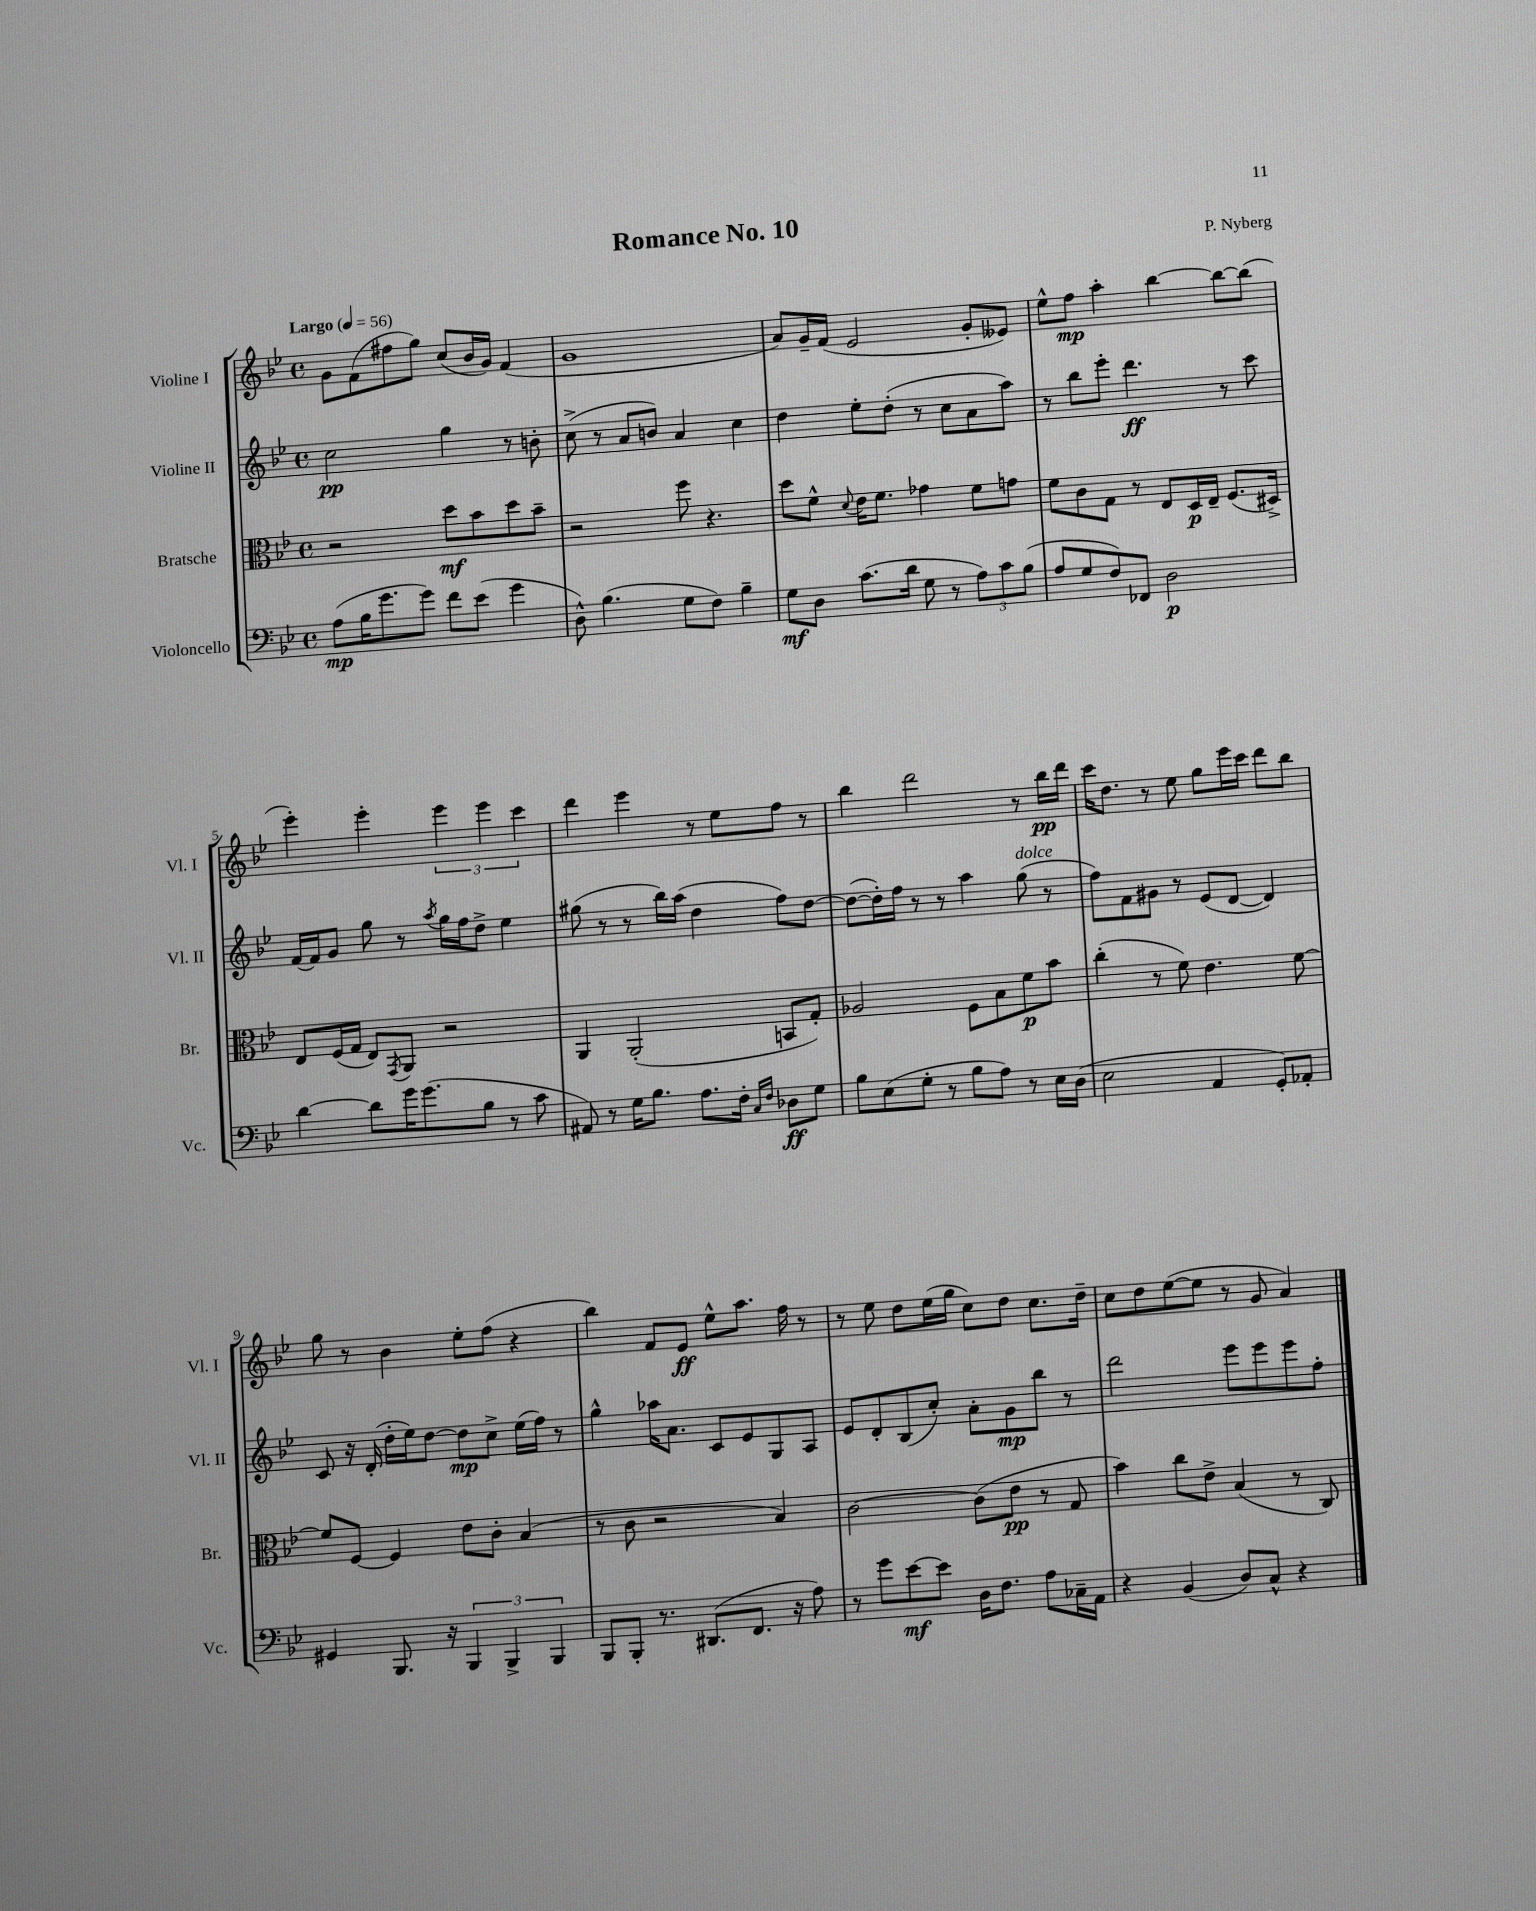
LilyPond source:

\header { title = "Romance No. 10" composer = "P. Nyberg" }
<<
\new StaffGroup <<
\new Staff = "s0" \with { instrumentName = "Violine I" shortInstrumentName = "Vl. I" } {
    \clef treble \key bes \major \defaultTimeSignature \time 4/4 \tempo "Largo" 4 = 56
    g'8 f'8( fis''8 g''8) c''8( bes'16 g'16) f'4( |
    g'1 |
    a'8) g'16-- f'16( ees'2 g'8-. eeses'8) |
    ees''8-^ f''8\mp a''4-. bes''4~ bes''8~ bes''8( |
    ees'''4-.) ees'''4-. \tuplet 3/2 { ees'''4 ees'''4 c'''4 } |
    d'''4 ees'''4 r8 ees''8 f''8 r8 |
    bes''4 d'''2 r8 bes''16\pp d'''16 |
    c'''16 d''8. r8 ees''8 g''8 ees'''16 c'''16 d'''8 bes''8 |
    g''8 r8 bes'4 ees''8-. f''8( r4 |
    bes''4) f'8 ees'8\ff ees''8-^ a''8. f''16 r8 |
    r8 ees''8 d''8 ees''16( g''16 c''8) d''8 c''8. d''16-- |
    c''8 d''8 ees''8~( ees''8 r8 g'8 a'4) \bar "|." |
}
\new Staff = "s1" \with { instrumentName = "Violine II" shortInstrumentName = "Vl. II" } {
    \clef treble \key bes \major \defaultTimeSignature \time 4/4
    c''2\pp g''4 r8 b'8-. |
    c''8->( r8 a'8 b'8) a'4 c''4 |
    d''4 ees''8-. d''8-.( r8 c''8 a'8 a''8) |
    r8 bes''8 ees'''8-. d'''4.\ff r8 c'''8 |
    f'16~ f'16 g'8 g''8 r8 \acciaccatura { a''8 } g''16 f''16 d''8-> ees''4 |
    gis''8( r8 r8 bes''16) a''16( d''4 f''8) d''8~ |
    d''8~( d''16-.) f''16 r8 r8 a''4 g''8^\markup { \italic "dolce" }( r8 |
    f''8) f'8 gis'8 r8 ees'8( d'8~ d'4) |
    c'8 r16 d'16-.( d''16-. ees''16) d''8~ d''8\mp c''8-> ees''16( f''16) r8 |
    g''4-^ aes''16 a'8. c'8 ees'8 g8 a8 |
    ees'8 d'8-. bes8( c''8-.) a'8-. g'8\mp bes''8 r8 |
    d'''2 ees'''8 ees'''8 ees'''8 f''8-. \bar "|." |
}
\new Staff = "s2" \with { instrumentName = "Bratsche" shortInstrumentName = "Br." } {
    \clef alto \key bes \major \defaultTimeSignature \time 4/4
    r2 d''8\mf bes'8 d''8 bes'8-- |
    r2 f''8 r4. |
    d''8 f'8-^ \appoggiatura { d'8 } ees'16 f'8. ges'4 f'8 g'8 |
    f'8 c'8 g8 r8 ees8 d16\p ees16-- f8.( dis16->) |
    ees8 f16( g16 ees8) \acciaccatura { g,8 } a,8 r2 |
    a,4 a,2-.( b,8 g8-.) |
    aes2 f8 bes8 f'8\p bes'8 |
    c''4-.( r8 f'8) ees'4. f'8~ |
    f'8 f8~ f4 ees'8 c'8-. bes4( |
    r8 c'8 r2 bes4) |
    c'2~ c'8( ees'8\pp r8 g8 |
    bes'4) c''8 ees'8-> bes4( r8 c8) \bar "|." |
}
\new Staff = "s3" \with { instrumentName = "Violoncello" shortInstrumentName = "Vc." } {
    \clef bass \key bes \major \defaultTimeSignature \time 4/4
    a8\mp( bes16 g'8. g'8) f'8 ees'8( g'4 |
    d8-^) bes4.( g8 f8) bes4-- |
    g8\mf d8 c'8.( d'16 g8 r8 \tuplet 3/2 { a8) c'8 bes8( } |
    a8 g8 f8) fes,8 d2\p |
    d'4~ d'8 g'16 g'8.( bes8 r8 c'8 |
    ais,8) r8 g16 bes8. a8. f16-. \grace { c16 f16 } des8\ff g8 |
    bes8 ees8( g8-. r8 bes8 a8) r8 ees16 d16( |
    ees2 a,4 g,8-.) aes,8-. |
    gis,4 bes,,8. r16 \tuplet 3/2 { bes,,4 bes,,4-> bes,,4 } |
    bes,,8 bes,,8-. r8. dis,8.( f,8. r16 a8) |
    r8 g'8 ees'8~\mf ees'8 d16 f8. a8 ces16-- a,16 |
    r4 bes,4( d8) c8-^ r4 \bar "|." |
}
>>
>>
